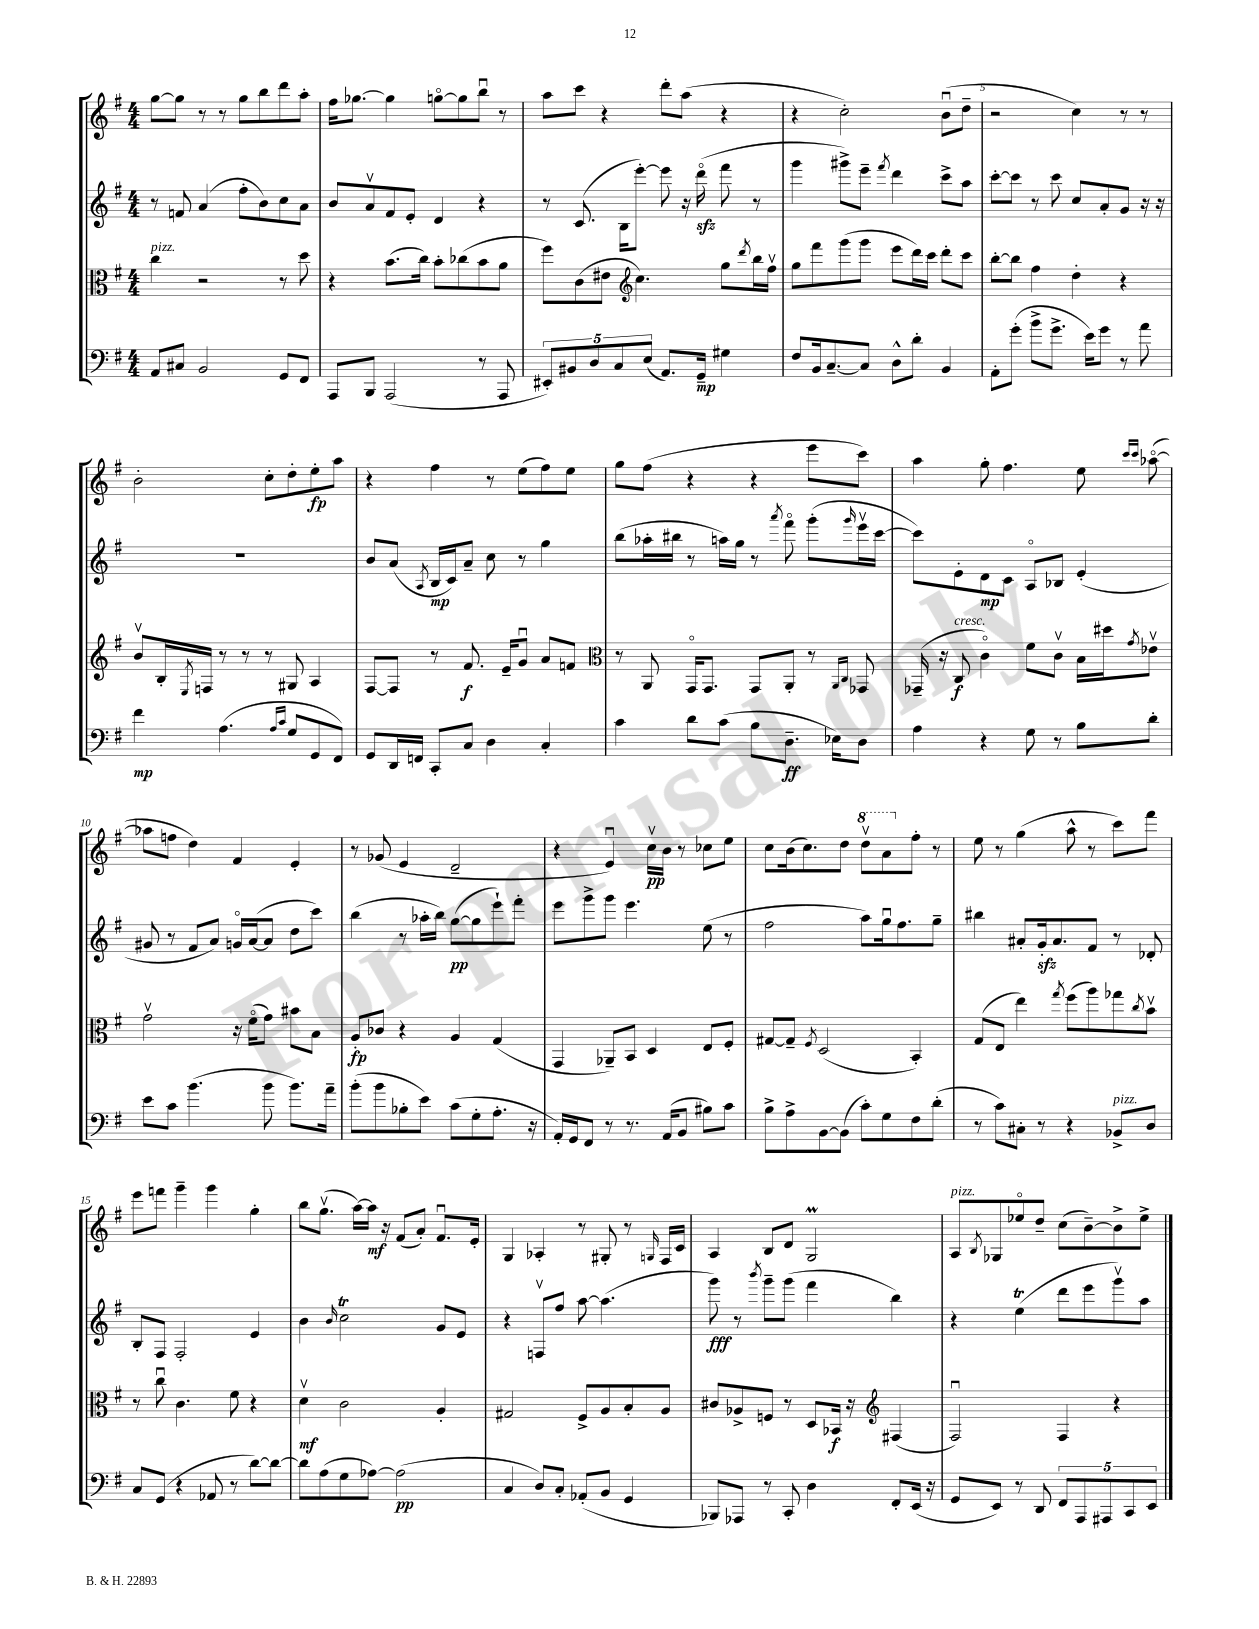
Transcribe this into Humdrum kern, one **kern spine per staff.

**kern	**dynam	**kern	**dynam	**kern	**dynam	**kern	**dynam
*part4	*part4	*part3	*part3	*part2	*part2	*part1	*part1
*staff4	*staff4	*staff3	*staff3	*staff2	*staff2	*staff1	*staff1
*clefF4	*	*clefC3	*	*clefG2	*	*clefG2	*
*k[f#]	*	*k[f#]	*	*k[f#]	*	*k[f#]	*
*M4/4	*	*M4/4	*	*M4/4	*	*M4/4	*
=1	=1	=1	=1	=1	=1	=1	=1
!	!	!LO:TX:a:i:t=pizz.	!	!	!	!	!
8AA/L	.	4cc\	.	8r	.	[8gg\L	.
8C#X/J	.	.	.	8fn/	.	8gg\J]	.
2BB/	.	2r	.	(4a/	.	8r	.
.	.	.	.	.	.	8r	.
.	.	.	.	8ff#'\L	.	8gg\L	.
.	.	.	.	8b\)	.	8bb\	.
8GG/L	.	8r	.	8cc\	.	8ddd\	.
8FF#/J	.	8dd\	.	8a\J	.	8aa'\J	.
=2	=2	=2	=2	=2	=2	=2	=2
8AAA/L	.	4r	.	8b/L	.	16ff#\KL	.
.	.	.	.	.	.	[8.gg-X\J	.
8BBB/J	.	.	.	8av/	.	.	.
(2AAA/	.	(8.b\L	.	8f#/	.	4gg-\]	.
.	.	.	.	8e'/J	.	.	.
.	.	16cc\Jk)	.	.	.	.	.
.	.	8b'\L	.	4d/	.	[8ggn\L	.
.	.	(8cc-X\	.	.	.	8gg\]	.
8r	.	8b\	.	4r	.	8bbu\J	.
8AAA/	.	8a\J	.	.	.	8r	.
=3	=3	=3	=3	=3	=3	=3	=3
10EE#X'/L)	.	8ff#\L)	.	8r	.	8aa\L	.
10BB#X/	.	.	.	.	.	.	.
.	.	(8c\	.	(8.c/	.	8ccc\J	.
10D/	.	.	.	.	.	.	.
.	.	8e#X\J	.	.	.	4r	.
10C/	.	.	.	.	.	.	.
.	.	.	.	16B\KL	.	.	.
*	*	*clefG2	*	*	*	*	*
.	.	4.cc\)	.	[8eee'\J)	.	.	.
(10E/J	.	.	.	.	.	.	.
8.AA/L)	.	.	.	8eee\]	.	8ddd'\L	.
.	.	.	.	16r	.	(8aa\J	.
16GG~/Jk	mp	.	.	(16dddzz\	.	.	.
4G#X\	.	8gg\L	.	8fff#\	.	4r	.
.	.	8qddd/	.	.	.	.	.
.	.	16bb\L	.	8r	.	.	.
.	.	16ff#v\JJ	.	.	.	.	.
=4	=4	=4	=4	=4	=4	=4	=4
8F#/L	.	8gg\L	.	4ggg\	.	4r	.
16BB/k	.	8fff#\	.	.	.	.	.
[8.C~/	.	.	.	.	.	.	.
.	.	(8ggg\	.	8ggg#X^\L)	.	2cc'\)	.
8C/J]	.	8ggg\J	.	8eee~\J	.	.	.
.	.	.	.	8qfff#/	.	.	.
8D^^\L	.	8eee\L	.	4ddd\	.	.	.
8d'\J	.	16ddd\L)	.	.	.	.	.
.	.	16ccc\JJ	.	.	.	.	.
4BB/	.	8ddd'\L	.	8ccc^\L	.	(8bu\L	.
.	.	8ccc\J	.	8aa\J	.	8dd~\J	.
=5	=5	=5	=5	=5	=5	=5	=5
8AA'\L	.	[8bb'\L	.	[8ccc'\L	.	2r	.
(8g'\J	.	8bb\J]	.	8ccc\J]	.	.	.
8b^\L	.	4ff#\	.	8r	.	.	.
8.g^\J	.	.	.	8ccc\	.	.	.
.	.	4dd'\	.	8cc/L	.	4cc\)	.
16e\KL)	.	.	.	.	.	.	.
8g\J	.	.	.	8a'/	.	.	.
8r	.	4r	.	8g/J	.	8r	.
8a\	.	.	.	16r	.	8r	.
.	.	.	.	16r	.	.	.
!!LO:LB:g=z
=6	=6	=6	=6	=6	=6	=6	=6
4f#\	mp	8bv/L	.	1r	.	2b'\	.
.	.	16B'/L	.	.	.	.	.
.	.	8qE/	.	.	.	.	.
.	.	16Fn/JJ	.	.	.	.	.
(4.A\	.	8r	.	.	.	.	.
.	.	8r	.	.	.	.	.
.	.	8r	.	.	.	8cc'\L	.
16qqA/LL	.	.	.	.	.	.	.
16qqc/JJ	.	.	.	.	.	.	.
8G/L	.	8G#X/	.	.	.	8dd'\	.
8GG/	.	4A/	.	.	.	8ee'\	fp
8FF#/J)	.	.	.	.	.	8aa\J	.
=7	=7	=7	=7	=7	=7	=7	=7
8GG/L	.	[8F#/L	.	8b/L	.	4r	.
16DD/L	.	8F#/J]	.	(8a/J	.	.	.
16FFn/JJ	.	.	.	.	.	.	.
.	.	.	.	8qA/	.	.	.
8CC'/L	.	8r	.	16B/LL	mp	4ff#\	.
.	.	.	.	16c/J)	.	.	.
8C/J	.	8.f#/	f	8a~/J	.	.	.
4D\	.	.	.	8cc\	.	8r	.
.	.	16e~/KL	.	.	.	.	.
.	.	8gu/J	.	8r	.	(8ee\L	.
4C'/	.	8a/L	.	4gg\	.	8ff#\)	.
.	.	8fn/J	.	.	.	8ee\J	.
=8	=8	=8	=8	=8	=8	=8	=8
*	*	*clefC3	*	*	*	*	*
4c\	.	8r	.	(8bb\L	.	8gg\L	.
.	.	8AA/	.	16aa-X'\L	.	(8ff#\J	.
.	.	.	.	16bb#X\JJ	.	.	.
8d\L	.	16GG/KL	.	8r	.	4r	.
.	.	8.GG/J	.	.	.	.	.
(8c\J	.	.	.	16aan\LL)	.	.	.
.	.	.	.	16gg\JJ	.	.	.
8B\L	.	8GG/L	.	8r	.	4r	.
.	.	.	.	8qaaa/	.	.	.
8.D~\J	ff	8AA'/J	.	8fff#\	.	.	.
.	.	8r	.	(8ggg'\L	.	8eee\L	.
16E-X\KL)	.	.	.	.	.	.	.
.	.	16qqAA/LL	.	.	.	.	.
.	.	16qqC/JJ	.	16qqggg/	.	.	.
8D\J	.	8GG-X/	.	16eeev\L	.	8ccc\J)	.
.	.	.	.	[16ccc\JJ	.	.	.
=9	=9	=9	=9	=9	=9	=9	=9
4A\	.	(16GG-X~/	.	8ccc\L])	.	4aa\	.
.	.	16r	.	.	.	.	.
!	!	!LO:TX:a:i:t=cresc.	!	!	!	!	!
.	.	8C/	f	8e'\	.	.	.
4r	.	4c\)	.	8d\	mp	8gg'\	.
.	.	.	.	8c\J	.	4.ff#\	.
8G\	.	8f#\L	.	8A/L	.	.	.
8r	.	8cv\J	.	8B-X/J	.	.	.
8B\L	.	16B\LL	.	(4e'/	.	8ee\	.
.	.	16dd#X\J	.	.	.	.	.
.	.	.	.	.	.	16qqccc/LL	.
.	.	8qg/	.	.	.	16qqccc/JJ	.
8d'\J	.	8e-Xv\J	.	.	.	([8aa-X\	.
!!LO:LB:g=z
=10	=10	=10	=10	=10	=10	=10	=10
8e\L	.	2gv\	.	8g#X/	.	8aa-X\L]	.
8c\J	.	.	.	8r	.	8ffn\J	.
(4.b\	.	.	.	8f#/L	.	4dd\)	.
.	.	.	.	8a/J)	.	.	.
.	.	16r	.	16gn/LL	.	4f#/	.
.	.	(16f#\KL	.	([16a/J	.	.	.
8b\	.	8g\J)	.	8a/J]	.	.	.
8.b\L)	.	8b#X\L	.	8dd\L	.	4e'/	.
.	.	8B\J	.	8ccc\J)	.	.	.
16a~\Jk	.	.	.	.	.	.	.
=11	=11	=11	=11	=11	=11	=11	=11
(8b'\L	.	8A'/L	fp	(4bb\	.	8r	.
8b\	.	8c-X/J	.	.	.	(8g-X/	.
8B-X'\	.	4r	.	8r	.	4e/	.
8e\J)	.	.	.	16aa-X'\LL	.	.	.
.	.	.	.	16bb\JJ)	.	.	.
(8c\L	.	4A/	.	([8gg\L	pp	2d~/	.
8G'\	.	.	.	8gg\]	.	.	.
8.A'\J	.	(4G/	.	8eee`\)	.	.	.
.	.	.	.	8fff#'\J	.	.	.
16r	.	.	.	.	.	.	.
=12	=12	=12	=12	=12	=12	=12	=12
16AA'/LL)	.	4GG/	.	8eee\L	.	4r	.
16GG/J	.	.	.	.	.	.	.
8FF#/J	.	.	.	8ggg^\	.	.	.
8r	.	8AA-X~/L)	.	8ggg\J	.	4eu/)	.
8.r	.	8BB/J	.	4.eee\	.	.	.
.	.	4D/	.	.	.	16ccv\LL	pp
(16AA/KL	.	.	.	.	.	16b\JJ	.
8BB/J	.	.	.	.	.	8r	.
8B#X\L)	.	8E/L	.	(8ee\	.	8cc-X\L	.
8c\J	.	8F#'/J	.	8r	.	8ee\J	.
=13	=13	=13	=13	=13	=13	=13	=13
8B^\L	.	[8G#X/L	.	2ff#\	.	8cc\L	.
8A^\	.	8G#~/J]	.	.	.	(16b\k	.
.	.	.	.	.	.	8.cc\)	.
.	.	8qF#/	.	.	.	.	.
[8BB\	.	(2D/	.	.	.	.	.
(8BB\J]	.	.	.	.	.	8dd\J	.
*	*	*	*	*	*	*8va	*
8c'\L)	.	.	.	8aa\L)	.	8dddv\L	.
8G\	.	.	.	16ggu\k	.	8aa\	.
.	.	.	.	8.ff#\	.	.	.
*	*	*	*	*	*	*X8va	*
8F#\	.	4BB'/)	.	.	.	8ff#'\J	.
(8d'\J	.	.	.	8gg~\J	.	8r	.
=14	=14	=14	=14	=14	=14	=14	=14
8r	.	(8G/L	.	4bb#X\	.	8ee\	.
8c\L)	.	8E/J	.	.	.	8r	.
8C#X'\J	.	4ee\)	.	8a#X'/L	.	(4gg\	.
8r	.	.	.	16gzz'/k	.	.	.
.	.	.	.	8.a#/	.	.	.
.	.	8qgg/	.	.	.	.	.
4r	.	(8ff#\L	.	.	.	8aa^^\	.
.	.	8aa\)	.	8f#/J	.	8r	.
!LO:TX:a:i:t=pizz.	!	!	!	!	!	!	!
8BB-X^/L	.	8gg-X\	.	8r	.	8ccc\L)	.
.	.	8qcc/	.	.	.	.	.
8D/J	.	8bv\J	.	8d-X'/	.	8fff#\J	.
!!LO:LB:g=z
=15	=15	=15	=15	=15	=15	=15	=15
8C/L	.	8r	.	8B'/L	.	8eee\L	.
(8GG/J	.	8ccu\	.	8F#/J	.	8fffn\J	.
4r	.	4.c\	.	2F#'/	.	4ggg~\	.
8AA-X/	.	.	.	.	.	4ggg\	.
8r	.	8f#\	.	.	.	.	.
[8d\L)	.	4r	.	4e/	.	4gg'\	.
8d\J_	.	.	.	.	.	.	.
=16	=16	=16	=16	=16	=16	=16	=16
8d\L]	.	4dv\	mf	4b\	.	8bb\L	.
(8A\	.	.	.	.	.	(8.ggv\J	.
.	.	.	.	16qqb/	.	.	.
8G\	.	2c\	.	2ccT\	.	.	.
.	.	.	.	.	.	[16aa\LL)	.
[8A-X\J)	.	.	.	.	.	16aa\JJ]	mf
.	.	.	.	.	.	16r	.
(2A-\]	pp	.	.	.	.	(8f#/L	.
.	.	.	.	.	.	8a'/J)	.
.	.	4A'/	.	8g/L	.	8.f#u/L	.
.	.	.	.	8e/J	.	.	.
.	.	.	.	.	.	16e'/Jk	.
=17	=17	=17	=17	=17	=17	=17	=17
4C/	.	2G#X/	.	4r	.	4G/	.
8D/L)	.	.	.	8Fnv/L	.	4A-X'/	.
8C'/J	.	.	.	8ff#/J	.	.	.
(8AA-X'/L	.	8F#^/L	.	[8aa\	.	8r	.
8BB/J	.	8A/	.	(4.aa\]	.	8G#X'/	.
4GG/	.	8B'/	.	.	.	8r	.
.	.	.	.	.	.	16qqGn/	.
.	.	8A/J	.	.	.	16F#/LL	.
.	.	.	.	.	.	16c/JJ	.
=18	=18	=18	=18	=18	=18	=18	=18
8BBB-X/L)	.	8c#X/L	.	8ggg\)	fff	4A/	.
8AAA-X/J	.	8A-X^/	.	8r	.	.	.
.	.	.	.	8qbbb/	.	.	.
8r	.	8Fn/J	.	8ggg~\L	.	8B/L	.
8CC'/	.	8r	.	(8ggg\J	.	8d/J	.
4D\	.	8D/L	.	4fff#\	.	2GM/	.
.	.	16BB-X/Jk	f	.	.	.	.
.	.	16r	.	.	.	.	.
*	*	*clefG2	*	*	*	*	*
8FF#'/L	.	(4F#X/	.	4bb\)	.	.	.
(16EE/Jk	.	.	.	.	.	.	.
16r	.	.	.	.	.	.	.
=19	=19	=19	=19	=19	=19	=19	=19
!	!	!	!	!	!	!LO:TX:a:i:t=pizz.	!
8GG/L	.	2F#u/)	.	4r	.	8A/L	.
.	.	.	.	.	.	8qB/	.
8EE/J)	.	.	.	.	.	8G-X/	.
8r	.	.	.	(4eeT\	.	8ee-X/	.
8DD/	.	.	.	.	.	8dd~/J	.
10FF#/L	.	4F#/	.	8ddd\L	.	(8cc\L	.
10AAA/	.	.	.	.	.	.	.
.	.	.	.	8eee\	.	[8b~\)	.
10AAA#X/	.	.	.	.	.	.	.
.	.	4r	.	8gggv\)	.	8b^\]	.
10CC/	.	.	.	.	.	.	.
.	.	.	.	8aa\J	.	8ee-^\J	.
10EE/J	.	.	.	.	.	.	.
==	==	==	==	==	==	==	==
*-	*-	*-	*-	*-	*-	*-	*-
